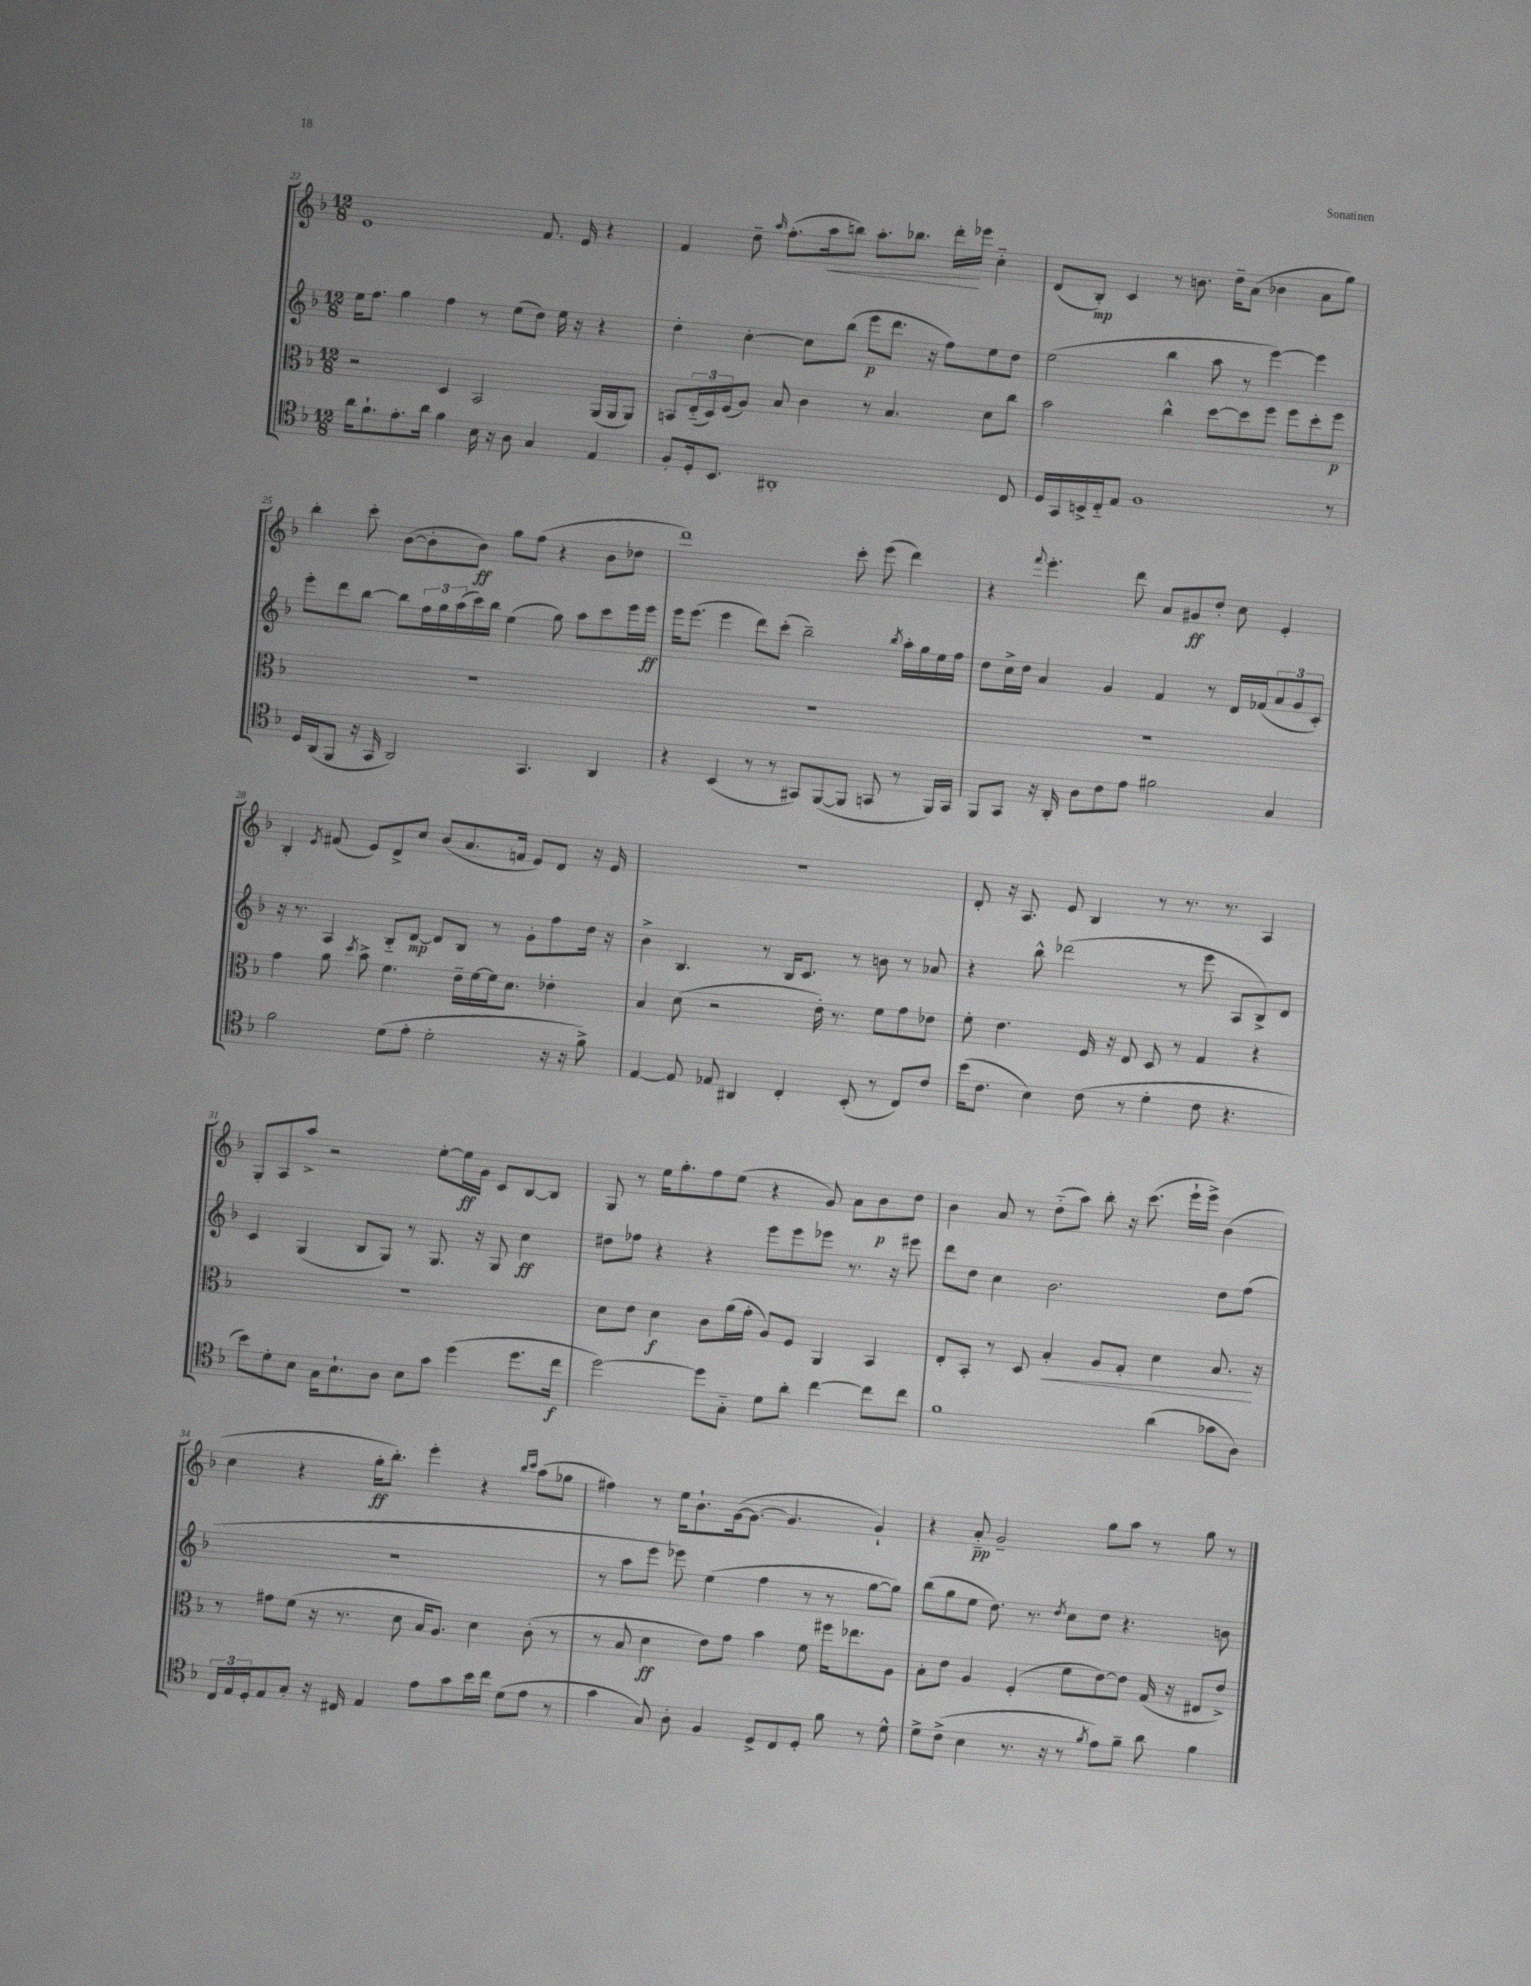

**kern	**kern	**kern	**kern
*staff4	*staff3	*staff2	*staff1
*clefC4	*clefC3	*clefG2	*clefG2
*k[b-]	*k[b-]	*k[b-]	*k[b-]
*M12/8	*M12/8	*M12/8	*M12/8
16a\LK	2r	16ee\LK	1e
8.f`\	.	8.ff\J	.
8.e'\	.	4gg\	.
16a\Jk	.	.	.
4f\	4D/	4ff\	.
16B-\	2BB-/	8r	.
16r	.	.	.
8A\	.	(8ee\L	.
4G/	.	8dd\J)	8.f/
.	.	16ee\	.
.	.	16r	16e/
4E/	(16AA/LL	4r	4r
.	16AA/J	.	.
.	8AA/J)	.	.
=	=	=	=
8F'/L	8BB/L	4dd'\	4f/
16D'/k	(24E'~/L	.	.
.	24D/)	.	.
8.BB-/J	.	.	.
.	(24F/J	.	.
.	8A/J)	[4cc'\	8dd~\
.	.	.	16qqaa/
1AA#'	8B-/	.	(8.ff'\L
.	4c\	8cc\]L	.
.	.	.	16aa\k
.	.	(8bb-\J	8bb\J)
.	8r	8eee\L	8.aa'\L
.	4.B-/	8.ddd\J	.
.	.	.	8.bb-\J
.	.	16r	.
.	.	8ff\L)	16ddd'\LL
.	.	.	16eee-\JJ
.	8d\L	8ee\	4cc'~\
8C/	8cc\J	8dd\J	.
=	=	=	=
16D/LL	2b-\	(2ee\	(8d/L
16GG/	.	.	.
16BB^/	.	.	8B-'/J)
16C'~/J	.	.	.
8E/J	.	.	4c/
1F	.	.	.
.	4cc^^\	4bb-\	8r
.	.	.	8.b\
.	[8dd\L	8aa\	.
.	.	.	16dd~\LK
.	8dd\]	8r	(8a\J
.	8ff\J	[4eee\)	4b-\
.	8ff\L	.	.
.	8dd'\	4eee\]	8a\L
8r	8ff\J	.	8gg\J)
=	=	=	=
16D/LL	1.r	8eee'\L	4bb-'\
(16AA/J	.	.	.
8FF/J	.	8ddd\	.
16r	.	[8bb-\J	8ccc'\
16GG/	.	.	.
2AA/)	.	8bb-\]L	([8b-\L
.	.	24ff\L	8b-'\]
.	.	24gg\	.
.	.	(24aa\	.
.	.	16ccc\)	8b-\J)
.	.	16bb-\JJ	.
.	.	(4ee\	8gg\L
4.GG/	.	.	(8ff\J
.	.	8gg\)	4r
.	.	8aa\L	.
4AA/	.	8ccc\	8b-\L
.	.	16eee\L	8dd-\J
.	.	16eee\JJ	.
=	=	=	=
4r	1.r	16eee\LK	1ddd)
.	.	(8.eee\J	.
(4BB-/	.	4eee\	.
8r	.	8ddd\L)	.
8r	.	(8ccc'\J	.
8GG#/L)	.	2bb-~\)	.
([8FF/	.	.	.
8FF/]J	.	.	8ccc'\
8GG/	.	.	(8eee\
.	.	8qbb-/	.
8r	.	16aa'\LL	4ddd\)
.	.	16gg\	.
16FF/LL)	.	16ee\	.
16GG/JJ	.	16ff\JJ	.
=	=	=	=
8FF/L	1.r	8dd\L	4r
8GG/J	.	16cc^\L	.
.	.	16dd\JJ	.
.	.	.	8qqfff/
16r	.	4a/	4.eee'\
16AA'/	.	.	.
8A\L	.	.	.
8c\	.	4g/	.
8e\J	.	.	8ddd\
2f#\	.	4f/	8a/L
.	.	.	8g#/
.	.	8r	8dd'/J
.	.	16d/LL	8cc\
.	.	(16f-/J	.
4G/	.	12a/	4e'/
.	.	12g/	.
.	.	12c'/J)	.
=	=	=	=
2f\	4g\	16r	4B-'/
.	.	8.r	.
.	.	.	8qe/
.	8a\	4A/	(8f#/
.	8qdd/	.	.
.	8b-^\	.	8e/L)
(8d\L	4.f\	8B-'~/L	8d^/
8e'\J	.	[8d/J	8cc/J
2d'\	.	8d/]L	(8b-/L
.	16e~\LL	8B-/J	8.a/
.	[16f\	.	.
.	16f\]J	8r	.
.	8.d\J	.	16f/Jk
.	.	8g'\L	8e/L)
16r	4e-'\	8ff\	8d/J
16r	.	.	.
8f^\)	.	16dd\Jk	16r
.	.	16r	16e/
=	=	=	=
[4E/	4B-/	4b-^\	1.r
8E/]	(8d\	4.B-/	.
8E-/	2r	.	.
4AA#/	.	.	.
.	.	8r	.
4C'/	.	16B-/LK	.
.	.	8.c/J	.
.	16e'\)	.	.
.	8.r	.	.
(8BB-'/	.	8r	.
8r	8f\L	8b\	.
8C/L)	8g\	8r	.
8c/J	8e-\J	8a-/	.
=	=	=	=
(16b-\LK	8f'\	4r	8d'/
8.c\J	.	.	.
.	4.e\	.	16r
.	.	.	8.A/
4B-\)	.	8bb-^^\	.
.	.	(2ddd-\	8e/
(8c\	16F/	.	4B-/
.	16r	.	.
8r	8E/	.	.
4d'\	8D/	.	8r
.	8r	8r	8.r
8c\	4G/	8eee\	.
.	.	.	8.r
4.r	.	8A/L	.
.	4r	8B-^/)	4A/
.	.	8d/J	.
=	=	=	=
8b-\L)	1.r	4c/	8G'/L
8d'\	.	.	8A/
8B-\J	.	(4G/	8aa^/J
16G\LK	.	.	2r
8.B-`\	.	.	.
.	.	8B-/L	.
8A\J	.	8G/J)	.
8B-\L	.	8r	.
8g\J	.	8.G/	[8ee'\L
(4dd\	.	.	16ee\]L
.	.	16r	16g\JJ
.	.	8G/	8c/L
8.dd\L	.	4cc\	[8B-/
.	.	.	8B-/]J
16cc\Jk	.	.	.
=	=	=	=
[2dd\)	8d\L	8dd#\L	8G/
.	8e\J	8ff-\J	8r
.	4d\	4r	16ee\LK
.	.	.	8.gg'\
8dd\]L	8c\L	4r	8ff\
8G'~\J	(16a\L	.	(8ee\J
.	16g'\JJ	.	.
8d\L	8A/L)	8eee\L	4r
8a'\J	8F/J	8eee\	.
[4cc\	4AA/	8eee-\J	8g/)
.	.	8.r	8a\L
8cc\]L	4BB-/	.	8b-\
.	.	16r	.
8cc\J	.	8eee#\	8dd\J
=	=	=	=
1f	8E'/L	8ddd\L	4b-\
.	8BB-'/J	8dd\J	.
.	8r	4cc\	8a/
.	8D/	.	8r
.	4B-'/	2.b-\	(8dd'~\L
.	.	.	8aa\J)
.	8A/L	.	8bb-'\
.	8G'/J	.	16r
.	.	.	(8.ccc\
(4a\	4d\	.	.
.	.	.	16eee`\LL
.	.	.	16eee^\JJ)
8g-\L	8.B-/	8dd\L	(4b-\
8A\J)	.	(8ff\J	.
.	16r	.	.
=	=	=	=
24C/LL	8r	1.r	4cc\
24E/	.	.	.
24D'/J	.	.	.
8E/	8g#\L	.	.
8G'/J	(8f\J	.	4r
16r	16r	.	.
16C#/	8.r	.	.
4E/	.	.	16gg'\LK
.	.	.	8.bb-'\J)
.	8d\	.	.
8e\L	16B-/LK	.	4eee'\
.	8.A/J)	.	.
8g\	.	.	.
16b-\L	4d\	.	4r
16cc\JJ	.	.	.
(8d\L	.	.	.
.	.	.	16qqbb-/LL
.	.	.	16qqccc/JJ
8e\J	(8c'\	.	(8aa\L
8r	8r	.	8gg-\J
=	=	=	=
4g\	8r	8r	4ff#\)
.	8B-/	8aa\L	.
8G/)	4d\	8eee\J	8r
8A'\	.	8eee-\)	16ee\LK
.	.	.	8.b-`\
4F/	8e\L)	(4ee\	.
.	8g\J	.	([16g\k
.	.	.	8.g\_J
8D^/L	4b-\	4ff\	.
8C/	.	.	4.g/]
8D'/J	8f\	8r	.
8f\	16ff#\LK	8r	.
.	8.ee-\	.	.
8r	.	[8gg\L	4g`/)
8d^^\	8A\J	8gg\]J)	.
=	=	=	=
8d^\L	8B-'\L	(8bb-\L	4r
(8c^\J	8e\J	8gg\	.
4B-\	4A/	8ee\J	8a'~/
.	.	8.dd\)	2g~/
8.r	(4F'/	.	.
.	.	8.r	.
16r	.	.	.
.	.	8qdd/	.
8r	8f\L	8cc\L	.
8qf/	.	.	.
8e\L)	[8e\)	8dd\J	8gg\L
8f~\J	8e\]J	4.r	8aa\J
8a\	(16G/	.	8r
.	16r	.	.
4f\	8E#/L	.	8gg\
.	8e^/J)	8b\	8r
==	==	==	==
*-	*-	*-	*-
